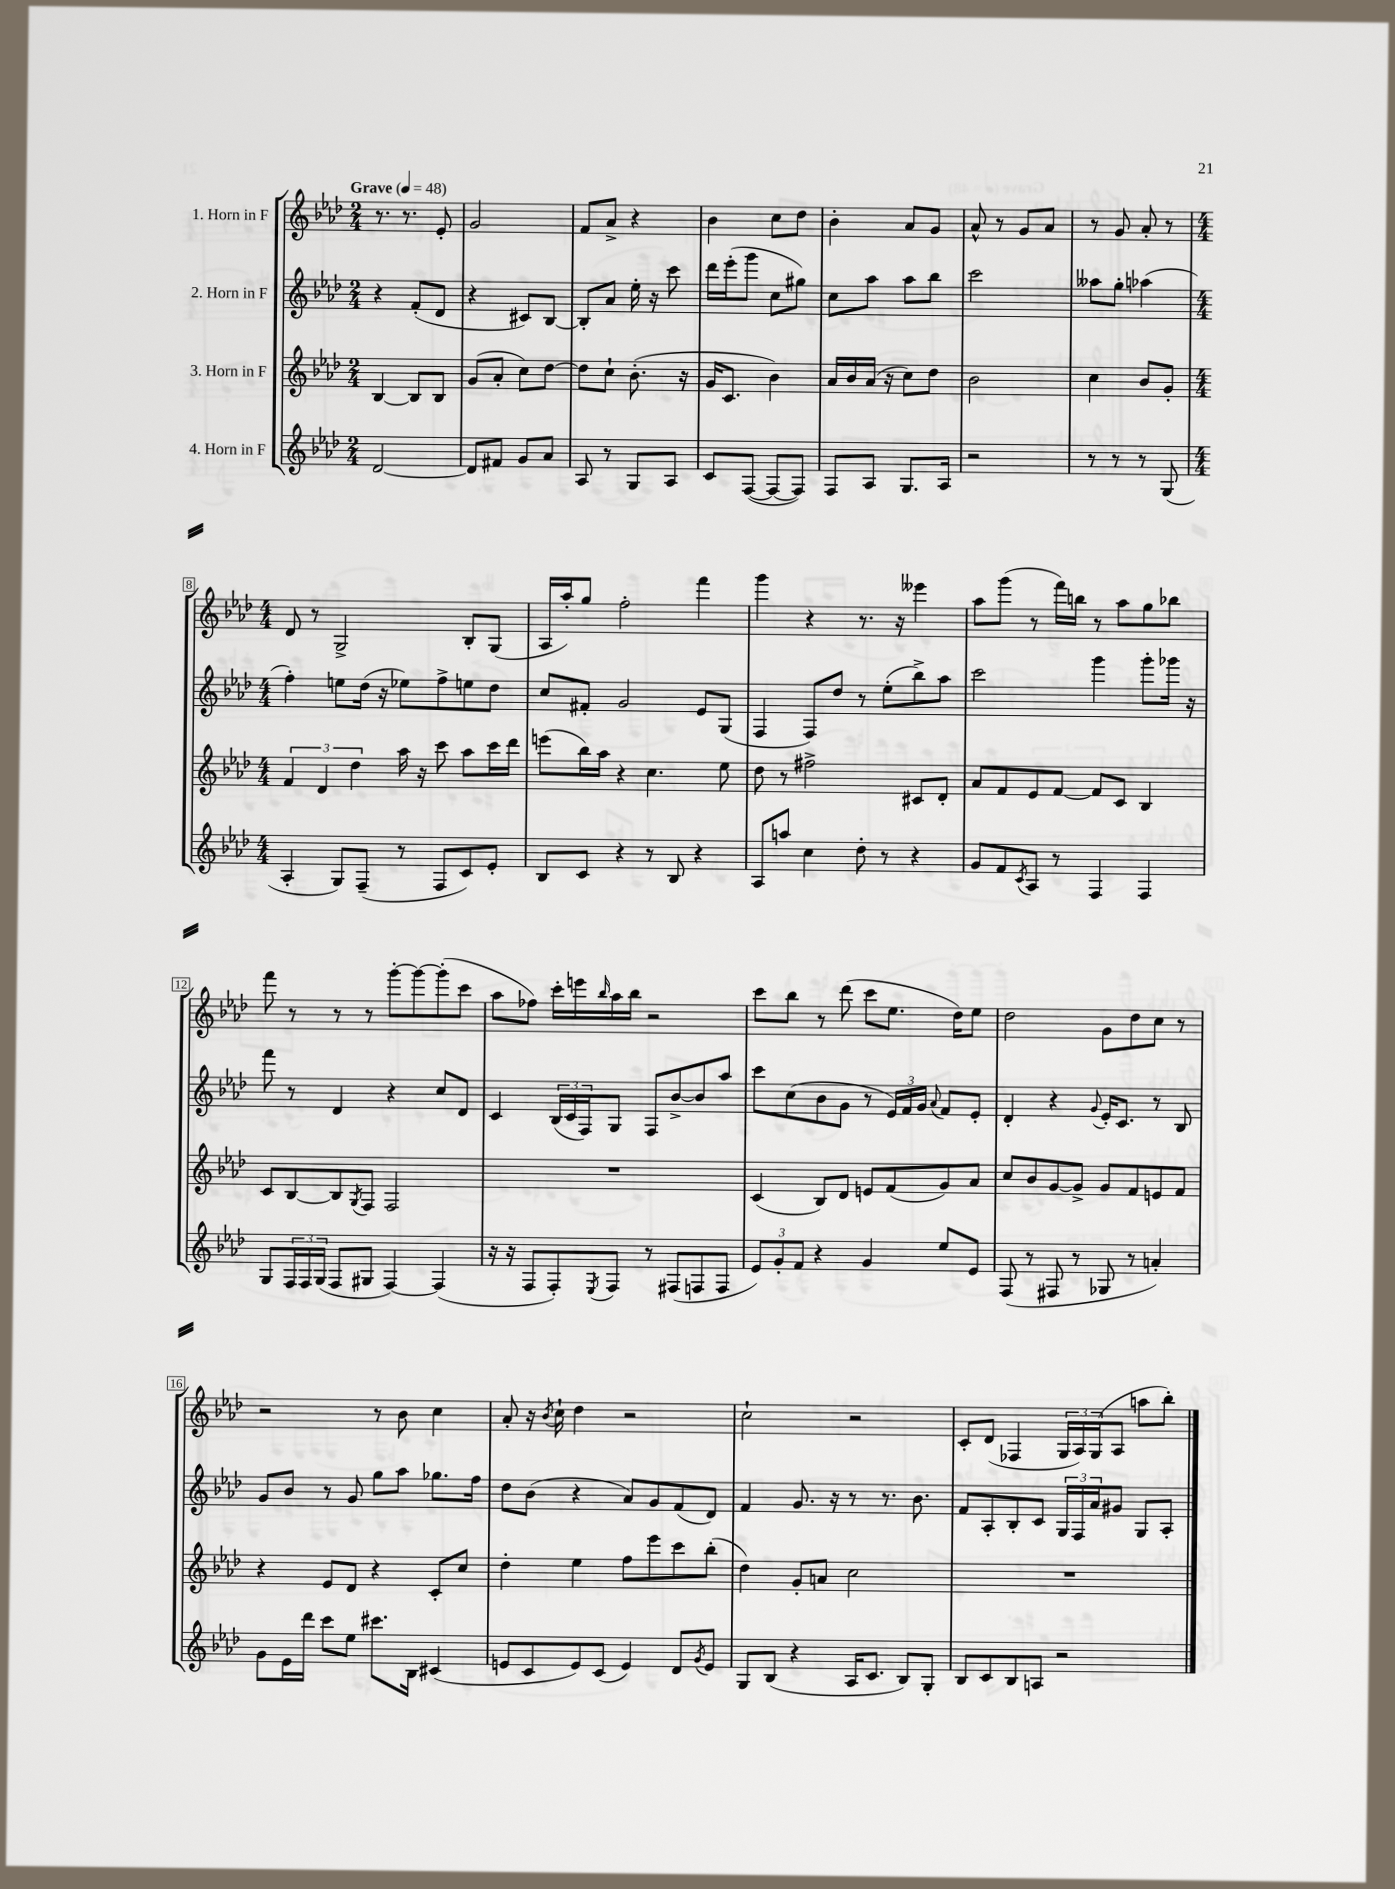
<<
\new StaffGroup <<
\new Staff = "s0" \with { instrumentName = "1. Horn in F" } {
    \clef treble \key aes \major \numericTimeSignature \time 2/4 \tempo "Grave" 4 = 48
    r8. r8. ees'8-. |
    g'2 |
    f'8 aes'8-> r4 |
    bes'4 c''8 des''8 |
    bes'4-. aes'8 g'8 |
    aes'8-^ r8 g'8 aes'8 |
    r8 g'8 aes'8-. r8 |
    \numericTimeSignature \time 4/4 des'8 r8 g2-> bes8-. g8( |
    aes16 aes''16-.) g''8 f''2-. f'''4 |
    g'''4 r4 r8. r16 eeses'''4 |
    aes''8 g'''8( r8 f'''16) b''16 r8 aes''8 g''8 bes''8 |
    f'''8 r8 r8 r8 g'''8~-. g'''8~ g'''8-.( c'''8 |
    aes''8 fes''8) c'''16-. e'''16 \grace { bes''16 } aes''16 bes''16 r2 |
    c'''8 bes''8 r8 des'''8( c'''8 ees''8. des''16) ees''8 |
    des''2 g'8 des''8 c''8 r8 |
    r2 r8 bes'8 c''4 |
    aes'8-. r16 \acciaccatura { bes'8 } c''16-! des''4 r2 |
    c''2-! r2 |
    c'8-. des'8( fes4 \tuplet 3/2 { g16 aes16) g16( } aes8 a''8 bes''8-.) \bar "|." |
}
\new Staff = "s1" \with { instrumentName = "2. Horn in F" } {
    \clef treble \key aes \major \numericTimeSignature \time 2/4
    r4 f'8-.( des'8 |
    r4 cis'8) bes8~ |
    bes8-. aes'8 ees''16-. r16 c'''8 |
    des'''16 ees'''16-.( g'''8 c''8 gis''8) |
    c''8 aes''8 aes''8 bes''8 |
    c'''2 |
    aeses''8 g''8-. aes''4( |
    \numericTimeSignature \time 4/4 f''4-.) e''8 des''16( r16 ees''8) f''8-> e''8 des''8 |
    c''8 fis'8-. g'2 ees'8 g8( |
    f4 f8) des''8 r8 ees''8-.( bes''8->) aes''8 |
    c'''2 g'''4 g'''8-. ges'''16 r16 |
    f'''8 r8 des'4 r4 c''8 des'8 |
    c'4 \tuplet 3/2 { bes16( c'16 f16) } g8 f8 bes'8~-> bes'8 aes''8 |
    c'''8 c''8( bes'8 g'8 r8 \tuplet 3/2 { ees'16) f'16 g'16 } \appoggiatura { aes'8 } f'8 ees'8-. |
    des'4-. r4 \appoggiatura { g'8 } ees'16-. c'8. r8 bes8 |
    g'8 bes'8 r8 g'8 g''8 aes''8 ges''8. f''16 |
    des''8 bes'8( r4 aes'8) g'8 f'8( des'8) |
    f'4 g'8. r16 r8 r8. bes'8. |
    f'8 aes8-. bes8-. c'8 \tuplet 3/2 { g16 f16 aes'16 } gis'8 g8 aes8-. \bar "|." |
}
\new Staff = "s2" \with { instrumentName = "3. Horn in F" } {
    \clef treble \key aes \major \numericTimeSignature \time 2/4
    bes4~ bes8 bes8 |
    g'8( aes'8-. c''8) des''8~ |
    des''8 c''8-! bes'8.-.( r16 |
    g'16 c'8. bes'4) |
    aes'16 bes'16 aes'16( r16 c''8) des''8 |
    bes'2 |
    c''4 bes'8 g'8-. |
    \numericTimeSignature \time 4/4 \tuplet 3/2 { f'4 des'4 des''4 } aes''16 r16 c'''8 aes''8 c'''16 des'''16 |
    e'''8( bes''16) aes''16 r4 c''4. ees''8 |
    des''8 r8 fis''2-> cis'8 des'8-. |
    aes'8 f'8 ees'8 f'8~ f'8 c'8 bes4 |
    c'8 bes8~ bes8 \acciaccatura { g8 } f8 f2 |
    R1 |
    c'4( bes8) des'8 e'8 f'8( g'8) aes'8 |
    c''8 bes'8 g'8~ g'8-> g'8 f'8 e'8 f'8 |
    r4 ees'8 des'8 r4 c'8-. c''8 |
    des''4-. ees''4 f''8 ees'''8 c'''8 bes''8-.( |
    des''4) g'8-. a'8 c''2 |
    R1 \bar "|." |
}
\new Staff = "s3" \with { instrumentName = "4. Horn in F" } {
    \clef treble \key aes \major \numericTimeSignature \time 2/4
    des'2~ |
    des'8 fis'8 g'8 aes'8 |
    aes8 r8 g8 aes8 |
    c'8 f8~( f8~ f8) |
    f8 aes8 g8. aes16 |
    r2 |
    r8 r8 r8 g8( |
    \numericTimeSignature \time 4/4 aes4-. g8) f8--( r8 f8 c'8) ees'8-. |
    bes8 c'8 r4 r8 bes8 r4 |
    aes8 a''8 c''4 des''8-. r8 r4 |
    g'8 f'8 \acciaccatura { c'8 } aes8 r8 f4 f4 |
    g8 \tuplet 3/2 { f16 f16 g16( } f8 gis8 f4~) f4( |
    r16 r16 f8 f8-.) \acciaccatura { ees8 } f8 r8 fis8( f8 f8 |
    \tuplet 3/2 { ees'8) g'8-. f'8 } r4 g'4 ees''8 ees'8 |
    f8( r8 fis8 r8 ges8 r8 a'4-.) |
    g'8 ees'16 des'''16 c'''8 ees''8 cis'''8. bes16 cis'4( |
    e'8 c'8 e'8) c'8( e'4) des'8 \acciaccatura { g'8 } e'8 |
    g8 bes8( r4 aes16 c'8. bes8) g8-. |
    bes8 c'8 bes8 a8 r2 \bar "|." |
}
>>
>>
\layout { \context { \Score \override BarNumber.stencil = #(make-stencil-boxer 0.1 0.3 ly:text-interface::print) } }
